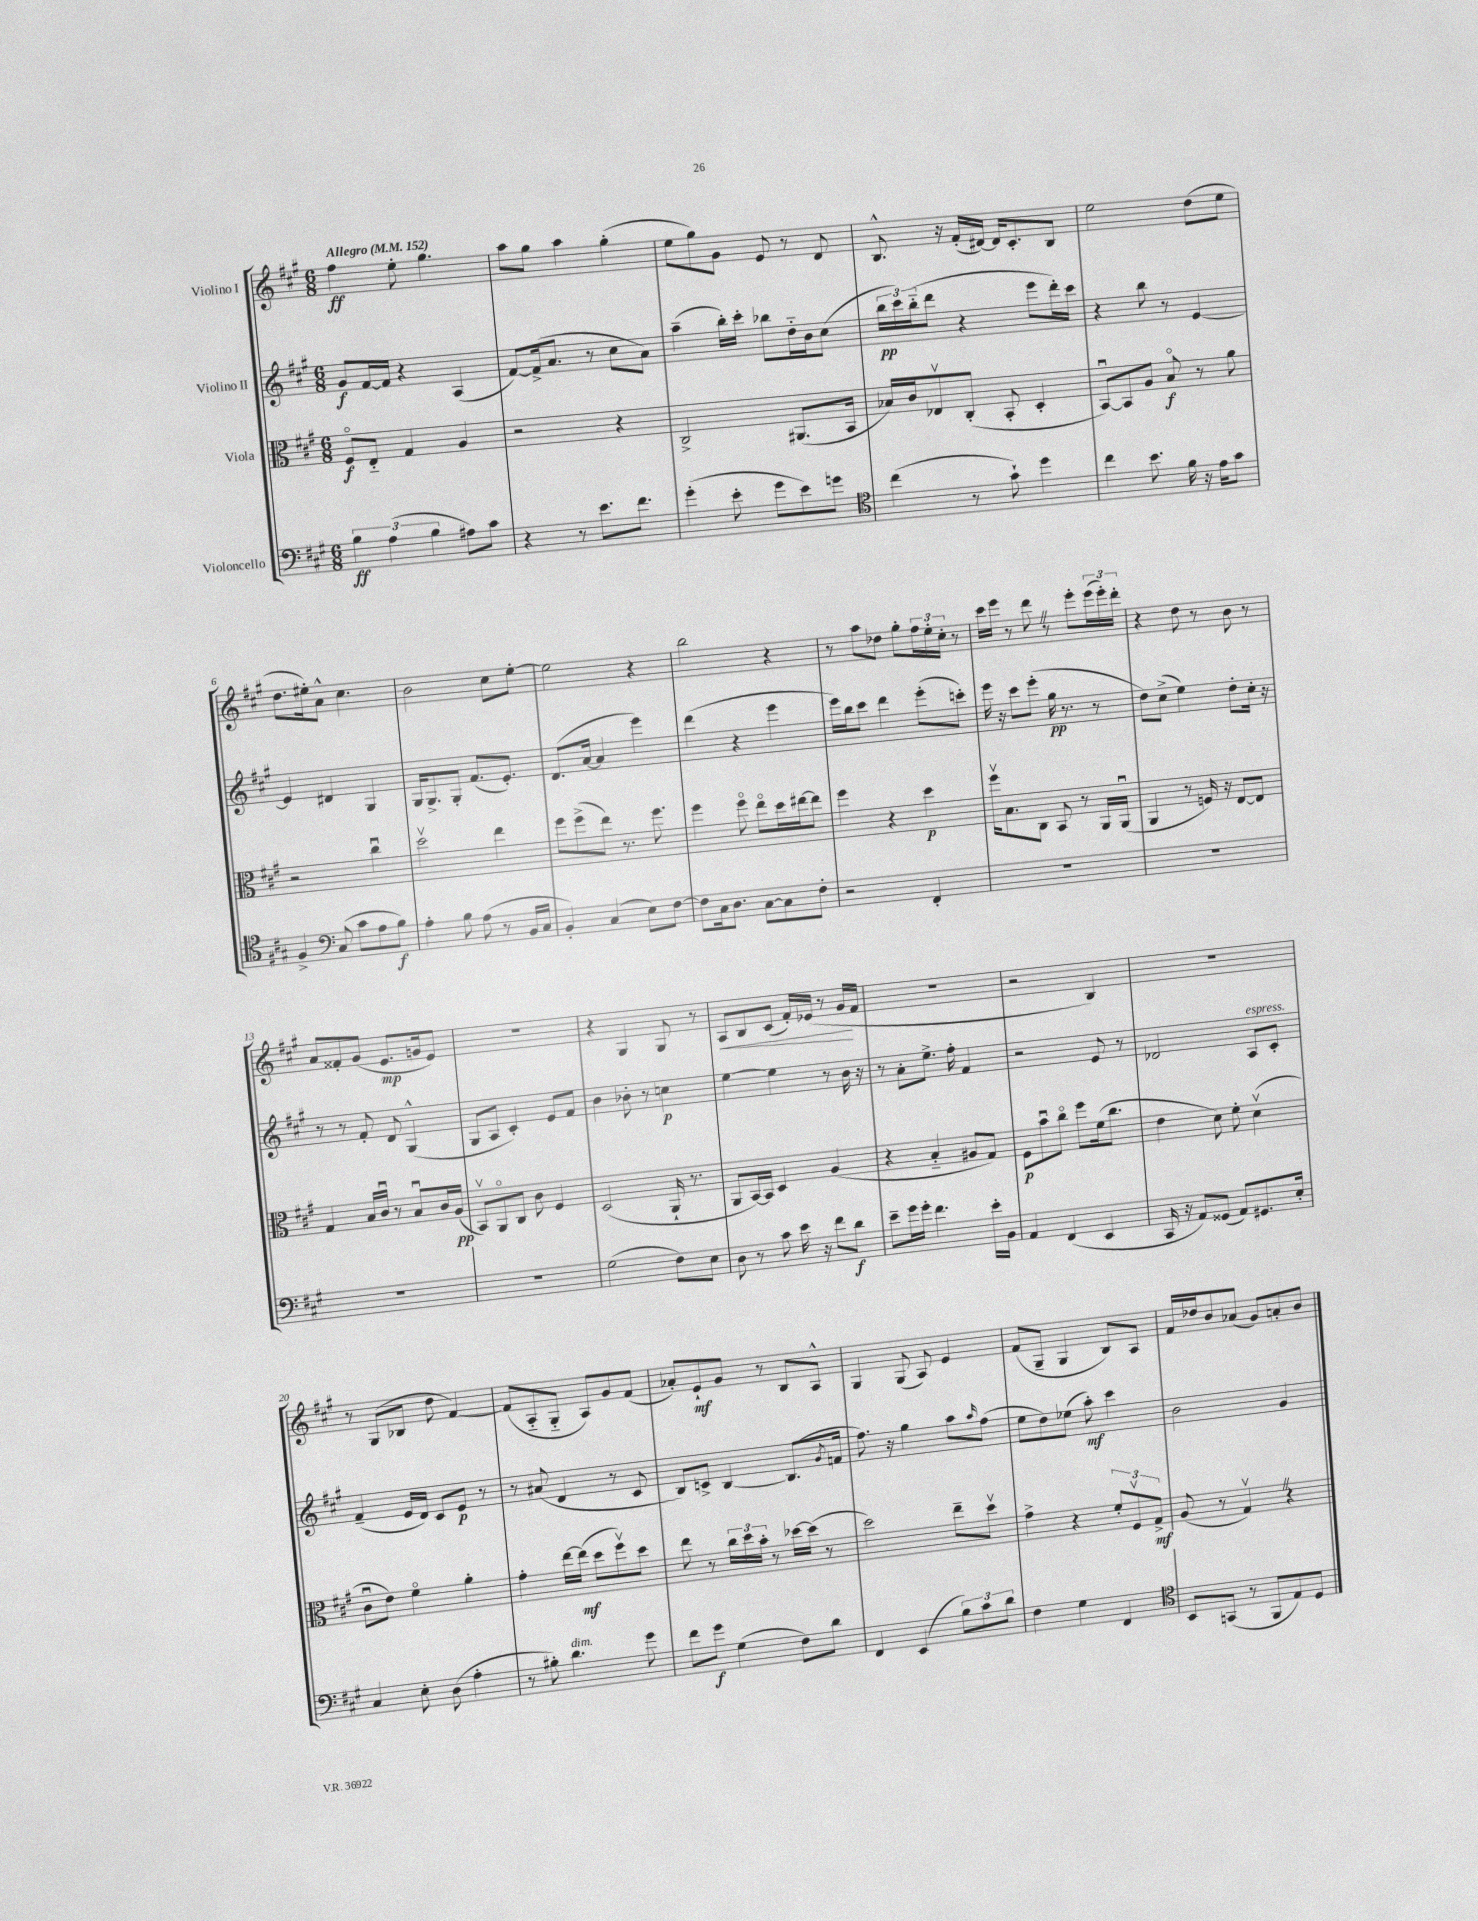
<<
\new StaffGroup <<
\new Staff = "s0" \with { instrumentName = "Violino I" } {
    \clef treble \key a \major \numericTimeSignature \time 6/8 \tempo "Allegro" 4 = 152
    fis''4\ff e''8-. gis''4. |
    a''8 gis''8 a''4 gis''4-.( |
    e''8 gis''8) gis'8 e'8 r8 d'8 |
    b8.-^ r16 fis'16-.( dis'16~) dis'16 cis'8.-. b8 |
    e''2 d''8( e''8 |
    d''8. eis''16-.) a'8-^ cis''4. |
    b'2 cis''8 e''8~-. |
    e''2 r4 |
    b''2 r4 |
    r8 a''8 des''8 gis''8-. \tuplet 3/2 { fis''16 e''16-. cis''16-. } r8 |
    cis'''16 e'''16 r8 d'''8 \once \override BreathingSign.text = \markup { \musicglyph "scripts.caesura.straight" } \breathe r8 e'''8-. \tuplet 3/2 { e'''16( e'''16-.) d'''16-. } |
    r4 d''8 r8 b'8 r8 |
    a'8 fisis'8-. gis'8( e'8.\mp g'16 e'8) |
    R2. |
    r4 gis4 gis8 r8 |
    a8\< b8 cis'8( fis'16-.) ees'16( r8 gis'16\! fis'16 |
    R2. |
    r2 b4) |
    R2. |
    r8 gis8( bes8 d''8 fis'4~) |
    fis'8( a8-_ gis8-_ a8) gis'8 fis'8( |
    aes'8-.) e'8-!\mf gis'8 r8 b8 a8-^ |
    gis4 gis8( a8) e'4 |
    fis'8( gis8-- gis4 b8) a8 |
    fis'16 des''16 b'8 aes'8( gis'8) a'8-. b'8 \bar "|." |
}
\new Staff = "s1" \with { instrumentName = "Violino II" } {
    \clef treble \key a \major \numericTimeSignature \time 6/8
    gis'8\f fis'16~ fis'16 r4 a4( |
    fis'8~) fis'16->( a'8. r8 cis''8 a'8) |
    a''4--( b''16-.) cis'''16-. bes''8 d''16-_ b'16 cis''8( |
    \tuplet 3/2 { b''16\pp cis'''16) b''16-_( } d'''8 r4 e'''8 d'''16-.) cis'''16 |
    r4 b''8 r8 e'4~ |
    e'4 dis'4 gis4 |
    gis16 gis8.-> gis8-. fis'8.( e'8.-.) |
    d'8.( a'16~ a'4 e'''4) |
    d'''4( r4 e'''4 |
    e'''16) b''16 cis'''8 d'''4 e'''8-.( c'''8-.) |
    e'''16 r16 cis'''8 e'''8-.( gis''16\pp r8. r8 |
    d''8) cis''8->( e''4) d''8-. cis''16-. r16 |
    r8 r8 fis'8-. d'8 gis4-^( |
    gis8 a8 cis'4-.) e'8 fis'8 |
    b'4 bes'8-. r8 c''4\p |
    e''4~ e''4 r8 b'16 r16 |
    r8 a'8-. e''8.-> fis''16-. fis'4 |
    r2 e'8 r8 |
    des'2 a8^\markup { \italic "espress." } cis'8-. |
    fis'4--( e'16 d'16) cis'8 e'8\p r8 |
    r8 ais'8( d'4 r8 cis'8 |
    b8) c'8-> b4~ b8.( \acciaccatura { gis'8 } f'16 |
    fis''8.) r16 gis''4 a''8 \grace { a''16 } fis''8( |
    e''8 d''8) ees''8( a''8-.\mf) cis'''4 |
    b'2 gis'4 \bar "|." |
}
\new Staff = "s2" \with { instrumentName = "Viola" } {
    \clef alto \key a \major \numericTimeSignature \time 6/8
    fis8\flageolet\f e8-_ gis4 a4 |
    r2 r4 |
    cis2-> ais,8.( b,16 |
    bes16) cis'16 ees8\upbow cis8-.( b,8-. d4-. |
    b,8~\downbow) b,8 a8 b8\flageolet\f r8 a'8 |
    r2 cis''4\downbow |
    d''2\upbow e''4 |
    fis''8 fis''8->( e''8) r8. fis''8. |
    fis''4 fis''8\flageolet e''8\flageolet d''16 eis''16~ eis''8 |
    fis''4 r4 d''4\p |
    fis''16\upbow b8. cis8 b,8 r8 a,16 a,16\downbow( |
    a,4 r8 f16) r16 e8~ e8 |
    gis4 b16 cis'16\downbow r8 b8\downbow cis'16 a16\pp( |
    b,8\upbow) a,8\flageolet cis8 cis'8 fis4 |
    d2( a,16-! r8. |
    a,8 b,16~) b,16 d4 a4( |
    r4 b4-_ ais8 gis8) |
    fis8\p b'8\downbow cis''8\flageolet fis''8 fis'16( cis''8. |
    e'4 d'8) fis'8-. d'4\upbow( |
    cis'8\downbow e'8) fis'4\flageolet a'4-. |
    gis'4-. e''16~ e''16\mf( d''8 fis''8\upbow) d''8 |
    e''8 r8 \tuplet 3/2 { cis''16 d''16 b'16-. } r8 des''16~ des''16( r8 |
    d''2) e''8-- d''8\upbow |
    gis'4-> r4 \tuplet 3/2 { fis'8-. fis8\upbow gis8->\mf } |
    a8( r8 gis4\upbow) \once \override BreathingSign.text = \markup { \musicglyph "scripts.caesura.straight" } \breathe r4 \bar "|." |
}
\new Staff = "s3" \with { instrumentName = "Violoncello" } {
    \clef bass \key a \major \numericTimeSignature \time 6/8
    \tuplet 3/2 { b4\ff a4( b4 } ais8) cis'8 |
    r4 r8 e'8. fis'8. |
    gis'4-.( e'8-. gis'8 e'8) g'8 |
    \clef tenor cis''4( r8 gis'8-!) d''4 |
    cis''4 b'8. fis'16 r16 e'16 gis'8 |
    fis4-> \clef bass cis8( cis'8 a8 b8\f) |
    a4-. b8 a8( r8 b,16 cis16 |
    b,4-.) cis4( e8) fis8~ |
    fis8 cis16 d8. cis8~ cis8 fis8-. |
    r2 fis,4-. |
    R2. |
    R2. |
    R2. |
    R2. |
    gis2( fis8) e8 |
    d8 r8 cis'8 e'16 r16 fis'8 d'8\f |
    e'8-- gis'16 gis'16-. fis'4. e'16-. b,16 |
    a,4 fis,4( e,4 |
    cis,16 r16 a,8) gisis,8( a,8) gis,8. e16-. |
    cis4 e8-. d8( a4-. |
    r8 bis8-.) d'4.^\markup { \italic "dim." } gis'8 |
    fis'8 gis'8\f gis4( fis8) d'8 |
    fis,4 e,4( \tuplet 3/2 { b8) cis'8 d'8 } |
    fis4 gis4 fis,4 |
    \clef tenor b,8 g,8( r8 fis,8 e8) d8 \bar "|." |
}
>>
>>
